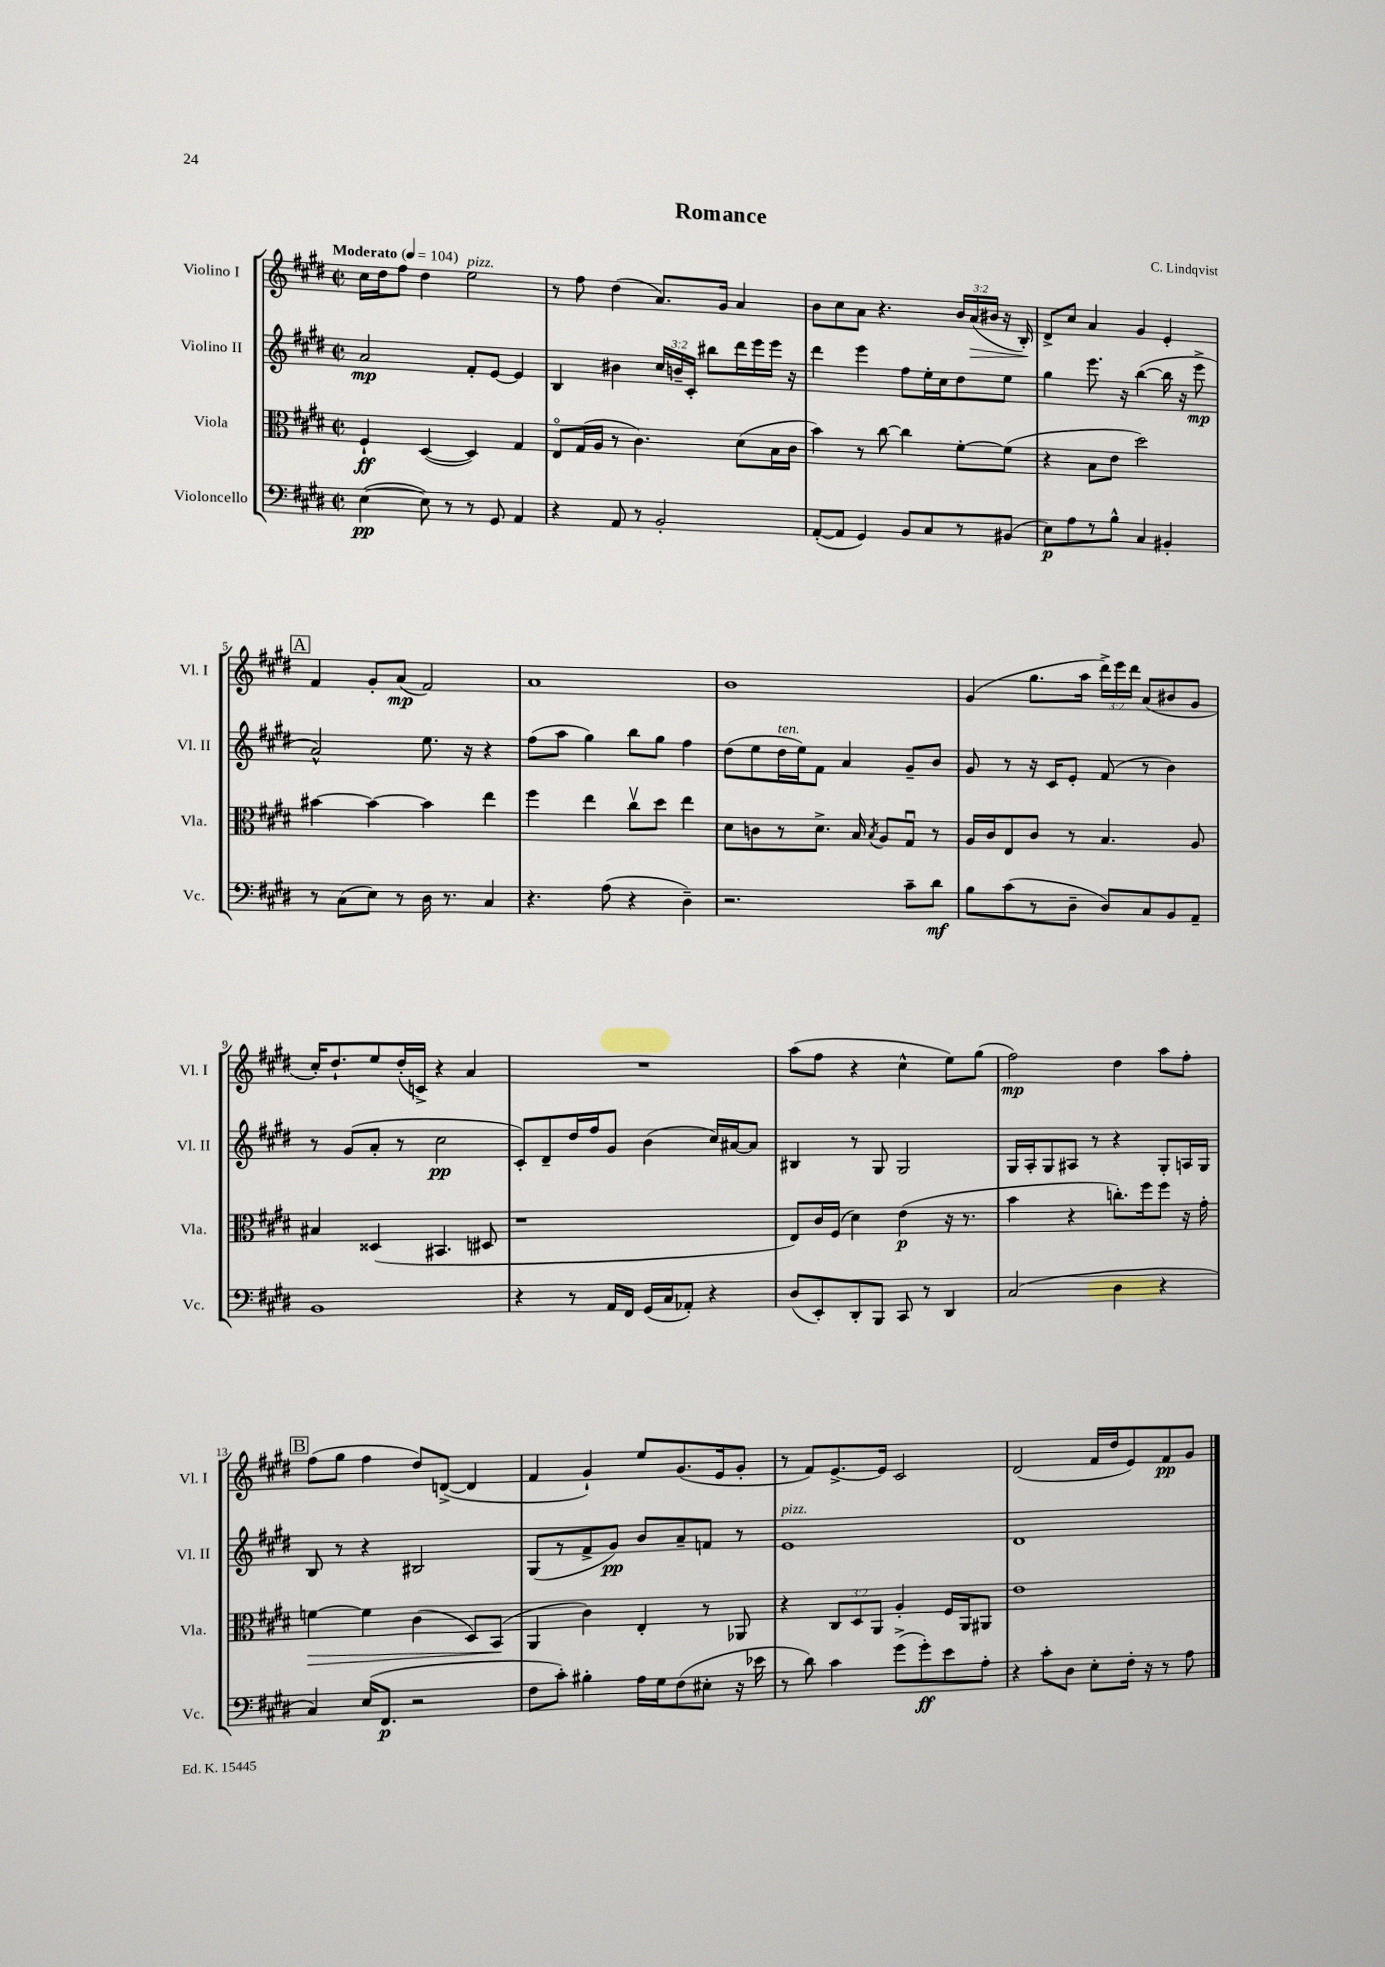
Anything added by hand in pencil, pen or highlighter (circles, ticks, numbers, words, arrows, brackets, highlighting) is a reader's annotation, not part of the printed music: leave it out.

**kern	**dynam	**kern	**dynam	**kern	**dynam	**kern	**dynam
*part4	*part4	*part3	*part3	*part2	*part2	*part1	*part1
*staff4	*staff4	*staff3	*staff3	*staff2	*staff2	*staff1	*staff1
*I"Violoncello	*	*I"Viola	*	*I"Violino II	*	*I"Violino I	*
*I'Vc.	*	*I'Vla.	*	*I'Vl. II	*	*I'Vl. I	*
*clefF4	*	*clefC3	*	*clefG2	*	*clefG2	*
*k[f#c#g#d#]	*	*k[f#c#g#d#]	*	*k[f#c#g#d#]	*	*k[f#c#g#d#]	*
*M2/2	*	*M2/2	*	*M2/2	*	*M2/2	*
*met(c|)	*	*met(c|)	*	*met(c|)	*	*met(c|)	*
*MM104	*	*MM104	*	*MM104	*	*MM104	*
=1	=1	=1	=1	=1	=1	=1	=1
!	!	!	!	!	!	!LO:TX:a:B:t=Moderato	!
([4E\	pp	4F#`/	ff	2a/	mp	16cc#\LL	.
.	.	.	.	.	.	16dd#\J	.
.	.	.	.	.	.	8ff#\J	.
8E\])	.	([4D#/	.	.	.	4dd#\	.
8r	.	.	.	.	.	.	.
!	!	!	!	!	!	!LO:TX:a:i:t=pizz.	!
8r	.	4D#/])	.	8f#'/L	.	2ee\	.
8GG#/	.	.	.	[8e/J	.	.	.
4AA/	.	4G#/	.	4e/]	.	.	.
=2	=2	=2	=2	=2	=2	=2	=2
4r	.	8E/L	.	4B/	.	8r	.
.	.	(16G#/L	.	.	.	8ff#\	.
.	.	16A/JJ	.	.	.	.	.
8AA/	.	8r	.	4b#X\	.	(4dd#\	.
8r	.	4.c#\)	.	.	.	.	.
2BB'/	.	.	.	24cc#/LL	.	8.a/L)	.
.	.	.	.	24bn~/	.	.	.
.	.	.	.	24c#'/JJ	.	.	.
.	.	.	.	8bb#X\L	.	.	.
.	.	.	.	.	.	16g#/Jk	.
.	.	(8d#\L	.	16ddd#\L	.	4a/	.
.	.	.	.	16eee\	.	.	.
.	.	16B\L	.	16eee\JJ	.	.	.
.	.	16c#\JJ	.	16r	.	.	.
=3	=3	=3	=3	=3	=3	=3	=3
([8AA'/L	.	4b\)	.	4ddd#\	.	8b\L	.
8AA/J]	.	.	.	.	.	8cc#\	.
4GG#/)	.	8r	.	4eee\	.	8a\J	.
.	.	[8cc#\	.	.	.	4.r	.
8BB/L	.	4cc#\]	.	8ff#\L	.	.	.
8C#/	.	.	.	16ee'\L	.	.	.
.	.	.	.	16cc#\J	.	.	.
8r	.	[8f#'\L	.	8dd#\	.	24b/LL	.
!	!	!	!	!	!	!	!LO:HP:b
.	.	.	.	.	.	(24a/	>
.	.	.	.	.	.	24b#X/JJ	.
(8BB#X/J	.	(8f#\J]	.	8ee\J	.	16r	.
.	.	.	.	.	.	16B'/)	.
.	.	.	.	.	.	.	]
=4	=4	=4	=4	=4	=4	=4	=4
8E\L)	p	4r	.	4gg#\	.	8d#^/L	.
8A\	.	.	.	.	.	8cc#/J	.
8r	.	8B\L	.	8.eee\	.	4a/	.
8B^^\J	.	8e\J	.	.	.	.	.
.	.	.	.	16r	.	.	.
4C#/	.	2dd#\)	.	([4bb\	.	4g#/	.
4BB#X'/	.	.	.	16bb\]	.	4e'/	.
.	.	.	.	16r	.	.	.
.	.	.	.	8eee^\	mp	.	.
!!LO:LB:g=z
!!LO:REH:place=s1:t=A
=5	=5	=5	=5	=5	=5	=5	=5
8r	.	[4b#X\	.	2a^^/)	.	4f#/	.
(8C#\L	.	.	.	.	.	.	.
8E\J)	.	4b#\_	.	.	.	8g#'/L	.
8r	.	.	.	.	.	(8a/J	mp
16D#\	.	4b#\]	.	8.ee\	.	2f#/)	.
8.r	.	.	.	.	.	.	.
.	.	.	.	16r	.	.	.
4C#/	.	4ee\	.	4r	.	.	.
=6	=6	=6	=6	=6	=6	=6	=6
4.r	.	4ff#\	.	(8ff#\L	.	1a	.
.	.	.	.	8aa\J	.	.	.
.	.	4ee\	.	4gg#\)	.	.	.
(8A\	.	.	.	.	.	.	.
4r	.	8cc#v\L	.	8bb\L	.	.	.
.	.	8dd#\J	.	8gg#\J	.	.	.
4D#~\)	.	4ee\	.	4ff#\	.	.	.
=7	=7	=7	=7	=7	=7	=7	=7
2.r	.	8d#\L	.	(8dd#\L	.	1b	.
.	.	8cn\	.	8ee\	.	.	.
!	!	!	!	!LO:TX:a:i:t=ten.	!	!	!
.	.	8r	.	16dd#\L	.	.	.
.	.	.	.	16ee\J)	.	.	.
.	.	8.d#^\J	.	8f#\J	.	.	.
.	.	.	.	4a/	.	.	.
.	.	16B/	.	.	.	.	.
.	.	8qB/	.	.	.	.	.
.	.	8A/L	.	.	.	.	.
8c#~\L	.	8G#u/J	.	8g#~/L	.	.	.
8d#\J	mf	8r	.	8b/J	.	.	.
=8	=8	=8	=8	=8	=8	=8	=8
8B\L	.	16A/LL	.	8g#/	.	(4g#/	.
.	.	16c#/J	.	.	.	.	.
(8c#\	.	8E/	.	8r	.	.	.
8r	.	8c#/J	.	16r	.	8.gg#\L	.
.	.	.	.	16c#/KL	.	.	.
8D#~\J	.	8r	.	8e'/J	.	.	.
.	.	.	.	.	.	16aa\Jk	.
8D#/L)	.	4.B/	.	(8f#/	.	24ddd#^\LL)	.
.	.	.	.	.	.	24eee\	.
.	.	.	.	.	.	24ddd#\JJ	.
8C#/	.	.	.	8r	.	(8a/L	.
8BB/	.	.	.	4b\)	.	8b#X/	.
8AA~/J	.	8A/	.	.	.	8g#/J	.
!!LO:LB:g=z
=9	=9	=9	=9	=9	=9	=9	=9
1BB	.	4B#X/	.	8r	.	16cc#'/KL)	.
.	.	.	.	.	.	8.dd#`/	.
.	.	.	.	(8g#/L	.	.	.
.	.	(4D##X/	.	8a'/J	.	8ee/	.
.	.	.	.	8r	.	(16dd#'/L	.
.	.	.	.	.	.	16cn^/JJ)	.
.	.	4.BB#X/	.	2cc#\	pp	4r	.
.	.	.	.	.	.	4a/	.
.	.	8D#X/	.	.	.	.	.
=10	=10	=10	=10	=10	=10	=10	=10
4r	.	1r	.	8c#'/L)	.	1r	.
.	.	.	.	8d#~/	.	.	.
8r	.	.	.	16dd#/L	.	.	.
.	.	.	.	16ff#/J	.	.	.
16AA/LL	.	.	.	8g#/J	.	.	.
16FF#/JJ	.	.	.	.	.	.	.
(16GG#/LL	.	.	.	(4b\	.	.	.
16C#/J	.	.	.	.	.	.	.
8AA-X'/J)	.	.	.	.	.	.	.
4r	.	.	.	16cc#/LL)	.	.	.
.	.	.	.	[16a#X/J	.	.	.
.	.	.	.	8a#/J]	.	.	.
=11	=11	=11	=11	=11	=11	=11	=11
(8D#/L	.	8E/L)	.	4B#X/	.	(8aa\L	.
8EE'/)	.	16c#/L	.	.	.	8ff#\J	.
.	.	(16F#/JJ	.	.	.	.	.
8DD#'/	.	4d#\)	.	8r	.	4r	.
8BBB/J	.	.	.	8G#/	.	.	.
8CC#/	.	(4e\	p	2G#/	.	4cc#^^\	.
8r	.	.	.	.	.	.	.
4DD#/	.	16r	.	.	.	8ee\L)	.
.	.	8.r	.	.	.	.	.
.	.	.	.	.	.	(8gg#\J	.
=12	=12	=12	=12	=12	=12	=12	=12
(2C#/	.	4b\	.	16G#/LL	.	2ff#\)	mp
.	.	.	.	16A'/J	.	.	.
.	.	.	.	8G#/	.	.	.
.	.	4r	.	8A#X/J	.	.	.
.	.	.	.	8r	.	.	.
4D#\	.	8.ccn'\L)	.	4r	.	4dd#\	.
.	.	16ff#\k	.	.	.	.	.
4r	.	8ff#\J	.	8G#'/L	.	8aa\L	.
.	.	16r	.	16An/L	.	8ff#'\J	.
.	.	16g#'\	.	16G#/JJ	.	.	.
!!LO:LB:g=z
!!LO:REH:place=s1:t=B
=13	=13	=13	=13	=13	=13	=13	=13
!	!	!	!LO:HP:b	!	!	!	!
4C#/)	.	[4fn\	>	8B/	.	(8ff#\L	.
.	.	.	.	8r	.	8gg#\J	.
(16E/KL	.	4f\]	.	4r	.	4ff#\	.
8.FF#/J	p	.	.	.	.	.	.
2r	.	(4c#\	.	2B#X/	.	8dd#/L)	.
.	.	.	.	.	.	([8dn^/J	.
.	.	8D#/L)	.	.	.	4d/]	.
.	.	(8BB/J	.	.	.	.	.
.	.	.	]	.	.	.	.
=14	=14	=14	=14	=14	=14	=14	=14
8F#\L	.	4AA/	.	(8G#/L	.	4f#/	.
8c#'\J)	.	.	.	8r	.	.	.
4B#X'\	.	4c#\)	.	8f#^/	.	4g#`/)	.
.	.	.	.	8g#/J)	pp	.	.
16A\LL	.	4E'/	.	8b/L	.	8ee/L	.
16G#\J	.	.	.	.	.	.	.
(8F#\	.	.	.	8a~/	.	(8.g#/	.
8E#X'\J	.	8r	.	8fn/J	.	.	.
.	.	.	.	.	.	16e/k	.
16r	.	8AA-X/	.	8r	.	8g#'/J	.
16e-X\	.	.	.	.	.	.	.
=15	=15	=15	=15	=15	=15	=15	=15
!	!	!	!	!LO:TX:a:i:t=pizz.	!	!	!
8r	.	4r	.	1e	.	8r	.
8d#\)	.	.	.	.	.	8f#/L)	.
4c#\	.	12C#/L	.	.	.	[8.e^/	.
.	.	12D#/	.	.	.	.	.
.	.	12AA/J	.	.	.	.	.
.	.	.	.	.	.	16e/Jk]	.
(8g#^\L	.	4A'/	.	.	.	2c#/	.
8g#'\)	ff	.	.	.	.	.	.
8e\	.	16F#/LL	.	.	.	.	.
.	.	16AA/J	.	.	.	.	.
8A'\J	.	8AA#X/J	.	.	.	.	.
=16	=16	=16	=16	=16	=16	=16	=16
4r	.	1e	.	1d#	.	(2d#/	.
8c#'\L	.	.	.	.	.	.	.
8D#\J	.	.	.	.	.	.	.
8E'\L	.	.	.	.	.	16f#/LL	.
.	.	.	.	.	.	16dd#/J	.
16F#'\Jk	.	.	.	.	.	8e/)	.
16r	.	.	.	.	.	.	.
8r	.	.	.	.	.	8f#/	pp
8A\	.	.	.	.	.	8g#/J	.
==	==	==	==	==	==	==	==
*-	*-	*-	*-	*-	*-	*-	*-
